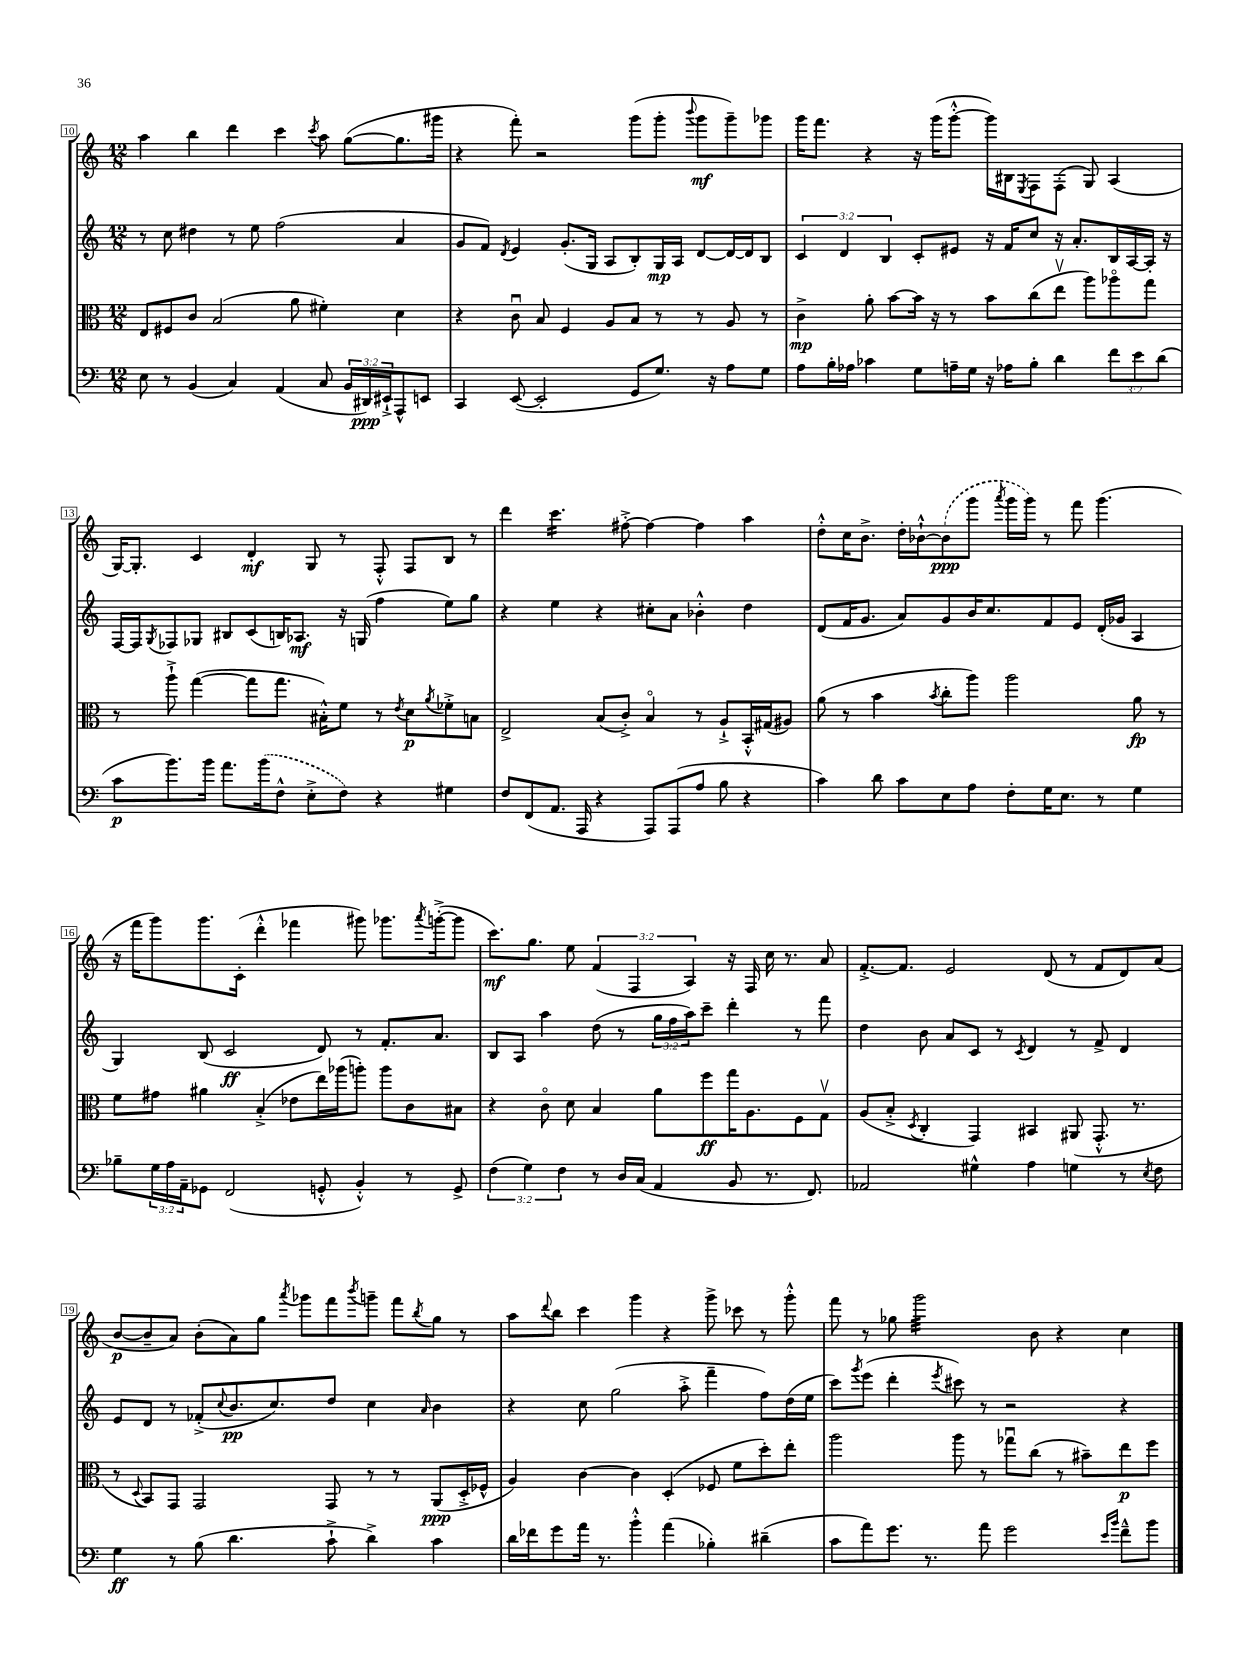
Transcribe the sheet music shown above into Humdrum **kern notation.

**kern	**kern	**kern	**kern
*staff4	*staff3	*staff2	*staff1
*clefF4	*clefC3	*clefG2	*clefG2
*k[]	*k[]	*k[]	*k[]
*M12/8	*M12/8	*M12/8	*M12/8
8E	8E	8r	4aa
8r	8F#	8cc	.
(4BB	8c	4dd#	4bb
.	(2B	.	.
4C)	.	8r	4ddd
.	.	8ee	.
(4AA	.	(2ff	4ccc
.	8a	.	.
.	.	.	8qccc
8C	4f#')	.	8aa
24BB	.	.	([8gg
24DD#)	.	.	.
24EE#`^	.	.	.
8AAA^^	4d	4a	8.gg]
8EE	.	.	.
.	.	.	16ggg#
=	=	=	=
4CC	4r	8g	4r
.	.	8f)	.
.	.	8qd	.
([8EE	8cu	4e	8fff')
2EE']	8B	.	2r
.	4F	(8.g'	.
.	.	16G	.
.	8A	8A	.
8GG	8B	8B')	(8ggg
8.G)	8r	16G	8ggg'
.	.	16A	.
.	.	.	8qqbbb
.	8r	[8d	8ggg
16r	.	.	.
8A	8A	16d_	8ggg~)
.	.	16d]	.
8G	8r	8B	8ggg-
=	=	=	=
8A	4c^	6c	16ggg
.	.	.	8.fff
16B'	.	.	.
.	.	6d	.
16A-	.	.	.
4c-	8a'	.	4r
.	.	6B	.
.	[8b	.	.
8G	16b]	8c'	16r
.	16r	.	(16ggg
16A~	8r	8e#	[8ggg'^^
16G	.	.	.
16r	8b	16r	16ggg])
16A-	.	16f	16B#
.	.	.	8qE
8B'	(8cc	8cc	8F
4d	8eev	16r	(8F'
.	.	8.a'	.
.	8aa)	.	8G)
12f	8aa-o	16B	(4A
.	.	[16A	.
12e	.	.	.
.	8gg	16A']	.
(12d	.	.	.
.	.	16r	.
=	=	=	=
8c	8r	[16F	[16G)
.	.	16F]	8.G']
.	.	8qG	.
8.b)	8aa`^	8F-	.
.	([4gg	8G-	4c
16b	.	.	.
8.a	.	8B#	.
.	8gg]	(8c	4d'
(16b	.	.	.
8F^^	8.gg	16B)	.
.	.	8.A-	.
8E'^	.	.	8G
.	16B#'^^)	.	.
8F)	8f	16r	8r
.	.	(16G	.
4r	8r	4ff	8F'^^
.	8qe	.	.
.	8d	.	8F
.	8qa	.	.
4G#	8f-'^	8ee)	8B
.	8B	8gg	8r
=	=	=	=
8F	2E^	4r	4ddd
(8FF	.	.	.
8.AA	.	4ee	4.ccc
16AAA	.	.	.
4r	(8B	4r	.
.	8c'^)	.	[8ff#'^
8AAA)	4Bo	8cc#'	4ff#_
(8AAA	.	8a	.
8A	8r	4b-'^^	4ff#]
8B	8A`^	.	.
4r	16BB'^^	4dd	4aa
.	(16G#	.	.
.	8A#)	.	.
=	=	=	=
4c)	(8a	(8d	8dd'^^
.	8r	16f	16cc
.	.	8.g	8.b^
8d	4b	.	.
8c	.	8a)	16dd'
.	.	.	[16b-`^^
.	8qb	.	.
8E	8cc'	8g	(8b-]
8A	8aa)	16b	8ggg
.	.	8.cc	.
.	.	.	8qaaa
8F'	2aa	.	16ggg
.	.	.	16ggg)
16G	.	8f	8r
8.E	.	.	.
.	.	8e	8fff
8r	.	(16d'	(4.ggg
.	.	16g-	.
4G	8a	4A	.
.	8r	.	.
=	=	=	=
8B-~	8f	4G)	16r
.	.	.	16fff
24G	8g#	.	8ggg)
24A	.	.	.
24AA~	.	.	.
8GG-	4a#	(8B	8.ggg
(2FF	.	2c	.
.	.	.	(16c'
.	(4B'^	.	4ddd'^^
.	8e-	.	4fff-
8GG'^^	16ee)	8d)	.
.	(16aa-	.	.
4BB'^^)	8aa')	8r	8ggg#)
.	8aa	8.f'	8.ggg-
8r	8c	.	.
.	.	.	8qaaa
.	.	8.a	([16ggg'^
8GG^	8B#	.	8ggg]
=	=	=	=
(6F	4r	8B	8.ccc)
.	.	8A	.
6G)	.	.	.
.	.	.	8.gg
.	8co	4aa	.
6F	.	.	.
.	8d	.	8ee
8r	4B	(8dd	(6f
16D	.	8r	.
.	.	.	6F
(16C	.	.	.
4AA	8a	24gg	.
.	.	24ff	.
.	.	24aa)	6A)
.	8ff	8ccc~	.
8BB	16gg	4ddd'	16r
.	8.A	.	16F
8.r	.	.	16cc
.	.	.	8.r
.	8F	8r	.
8.FF)	.	.	.
.	8Gv	8fff	8a
=	=	=	=
2AA-	(8A	4dd	[8.f'^
.	8B'^	.	.
.	.	.	8.f]
.	8qD	.	.
.	4C'	8b	.
.	.	8a	2e
4G#^^	4GG)	8c	.
.	.	8r	.
.	.	8qc	.
4A	4BB#	4d	.
.	.	.	(8d
4G	(8AA#	8r	8r
.	8.GG'^^	8f^	8f
8r	.	4d	8d)
.	8.r	.	.
8qE	.	.	.
8F	.	.	(8a
=	=	=	=
4G	8r	8e	[8b
.	8qqD	.	.
.	8BB)	8d	8b~]
8r	8GG	8r	8a)
(8B	2GG	(8f-'^	(8b'
.	.	8qqcc	.
4.d	.	8.b	8a)
.	.	.	8gg
.	.	8.cc)	.
.	.	.	8qaaa
.	.	.	8ggg-
8c`^	8GG	8dd	8fff
.	.	.	8qbbb
4d^)	8r	4cc	8ggg~
.	8r	.	8fff
.	.	16qqa	8qbb
4c	(8AA	4b	8gg
.	16D'^	.	8r
.	16F-^^	.	.
=	=	=	=
16d	4A)	4r	8aa
16f-	.	.	.
.	.	.	8qqddd
8g	.	.	8bb
16a	[4c	8cc	4ccc
8.r	.	.	.
.	.	(2gg	.
4b'^^	4c]	.	4ggg
(4a	(4D'	.	4r
.	.	8aa'^	.
4B-')	8F-	4fff~	8ggg^
.	8f	.	8ccc-
(4d#~	8dd')	8ff)	8r
.	8ee'	(16dd	8ggg'^^
.	.	16ee	.
=	=	=	=
8c	2aa	8ccc)	8fff
.	.	8qggg	.
8a)	.	(8eee	8r
8.g	.	4ddd'	8gg-
.	.	.	2ggg
8.r	.	.	.
.	.	8qeee	.
.	8aa	8ccc#)	.
8a	8r	8r	.
2g	8gg-u	2r	.
.	(8cc	.	8b
.	8r	.	4r
.	8b#~)	.	.
16qqe	.	.	.
16qqb	.	.	.
8f~^^	8ee	4r	4cc
8b	8ff	.	.
==	==	==	==
*-	*-	*-	*-
